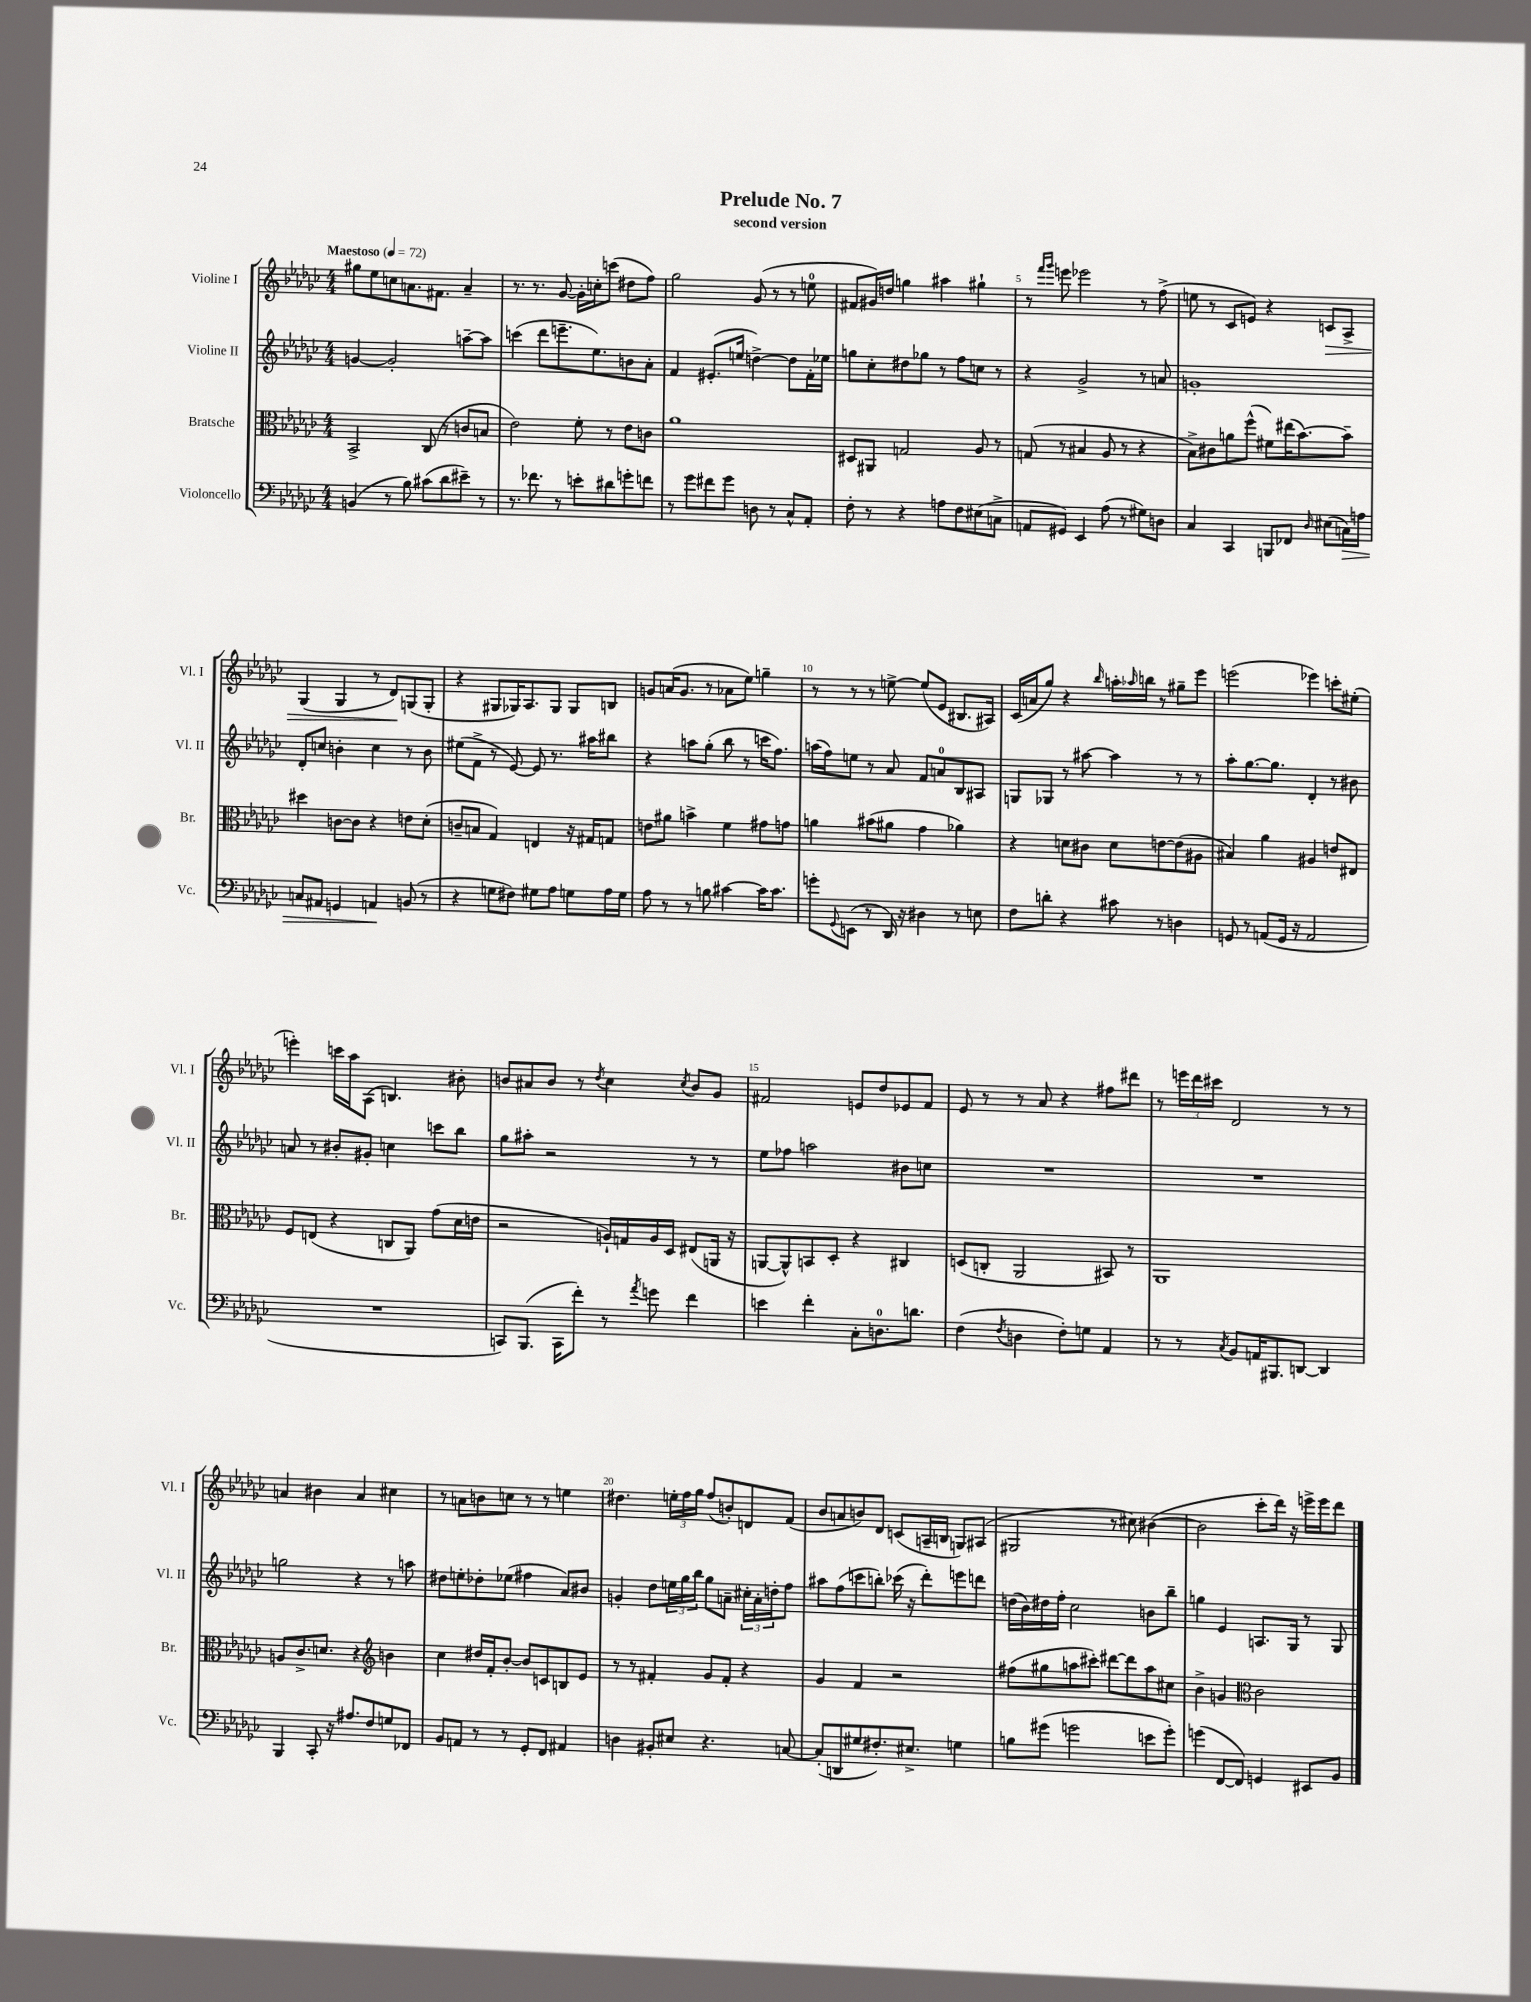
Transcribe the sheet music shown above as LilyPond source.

\header { title = "Prelude No. 7" subtitle = "second version" }
<<
\new StaffGroup <<
\new Staff = "s0" \with { instrumentName = "Violine I" shortInstrumentName = "Vl. I" } {
    \clef treble \key ges \major \numericTimeSignature \time 4/4 \tempo "Maestoso" 4 = 72
    gis''8 ees''8 c''8 a'8. fis'8. a'4-- |
    r8. r8. ges'8~ ges'16-. c''16-. c'''8( dis''8 f''8) |
    ges''2 ges'8( r8 r8 e''8-0 |
    fis'8 gis'16) d''16 g''4 ais''4 gis''4-! |
    r8 \grace { f'''16 ges'''16 } e'''8 ees'''2 r8 f''8->( |
    e''8 r8 ces'8 e'8) r4 c'8\> aes8-> |
    ges4( ges4 r8 des'8\!) g8( g8-. |
    r4 gis8 ges16) aes8. ges8 ges8 b8 |
    g'8 a'16( g'8. r8 aes'8 ees''8) g''4-- |
    r8 r8 r8 e''8~-> e''8( ees'8 bis8. ais16) |
    ces'16( a'16 ges''8) r4 \grace { bes''16 } a''16-. \grace { aes''16 } b''16 r8 gis''8-- ees'''8 |
    e'''2( ees'''4) c'''8-. eis''8-.( |
    e'''4-.) c'''16 aes''16 aes8( b4.) bis'8-. |
    b'8 ais'8 b'8 r8 \acciaccatura { des''8 } ces''4 \acciaccatura { ces''8 } b'8 ges'8 |
    fis'2 e'8 des''8 ees'8 fis'8 |
    ees'8 r8 r8 aes'8 r4 fis''8 dis'''8 |
    r8 \tuplet 3/2 { e'''16 des'''16 cis'''16 } des'2 r8 r8 |
    a'4 bis'4 a'4 cis''4 |
    r8 a'8 b'8 c''8 r8 r8 e''4 |
    dis''4. \tuplet 3/2 { e''16-. f''16 ges''16 } f''8( b'8-.) d'8 f'8( |
    bes'8 a'8 b'8) des'8 c'8( a16-- b16 g8) ais8( |
    gis2 r8 cis''8) bis'4~( |
    bis'2 ces'''8-. des'''16) r16 e'''16-> e'''16 des'''8 \bar "|." |
}
\new Staff = "s1" \with { instrumentName = "Violine II" shortInstrumentName = "Vl. II" } {
    \clef treble \key ges \major \numericTimeSignature \time 4/4
    g'4~ g'2-. a''8~-- a''8 |
    c'''4( des'''8 e'''8.-- ees''8.) b'8 aes'8-. |
    f'4 eis'8.-.( e''16 d''4~->) d''8 f'16-. ees''16 |
    g''8 ces''8-. dis''8 ges''8 r8 f''8 c''8 r8 |
    r4 ges'2-> r8 a'8 |
    g'1-. |
    des'8-. c''8 b'4-. c''4 r8 b'8 |
    eis''8( f'8-> r8 ees'8~) ees'8 r8. ais''16 bis''8 |
    r4 a''8 ges''8-.( bes''8 r8 c'''16 f''8.) |
    a''16( f''16) e''8 r8 aes'8 f'8 a'8-0 bes8 ais8 |
    g8 ges8 r8 ais''8~ ais''4 r8 r8 |
    aes''8-. ges''8.~ ges''8. des'4-. r8 bis'8 |
    a'8 r8 bis'8-. gis'8-. c''4 c'''8 bes''8 |
    ges''8 ais''8-. r2 r8 r8 |
    ees''8 fes''8 a''2 bis'8 c''8 |
    R1 |
    R1 |
    g''2 r4 r8 a''8 |
    dis''8 e''8-. des''8-. ees''8( fis''4 aes'8) bis'8 |
    g'4-. des''8 \tuplet 3/2 { e''16 ges''16 bes''16 } ges''8 a'8-- \tuplet 3/2 { cis''16-. a'16-. d''16-. } f''8 |
    ais''8 f''8( c'''8 b''8-.) ces'''16( r16 des'''8-.) e'''8 d'''8 |
    d''16( bes'16) dis''16 f''16-. ces''2 b'8 bes''8-- |
    g''4 ees'4 a8. ges16 r8 ges8 \bar "|." |
}
\new Staff = "s2" \with { instrumentName = "Bratsche" shortInstrumentName = "Br." } {
    \clef alto \key ges \major \numericTimeSignature \time 4/4
    bes,2-> ces8( r8 c'8 b8 |
    ees'2) f'8-. r8 ees'8 c'8 |
    aes'1 |
    dis8 ais,8 g2 aes8 r8 |
    g8( r8 bis4 aes8 r8 r4 |
    bes8->) cis'8 a'8 f''8-^( fis'8) eis''16( bes'8.~) bes'8-- |
    dis''4 c'8~ c'8 r4 e'8 des'8-.( |
    c'8-- b8 ges4) e4 r16 gis16 g8 |
    e'8 ais'8 b'4-> f'4 gis'8 g'8 |
    a'4 bis'8( ais'8 ges'4 aes'4) |
    r4 d'8 cis'8 d'8 e'8~ e'8( ais8 |
    bis4) aes'4 ais4 e'8 eis8 |
    f8 e8( r4 c8 aes,8) ges'8( des'16 e'16 |
    r2 a16-!) g16 a16 des16 eis8( a,16 r16 |
    a,8~ a,8-^) b,8 des8-. r4 cis4 |
    d8( c8-. aes,2 bis,8) r8 |
    aes,1 |
    a8 ces'8.-> d'8. r4 \clef treble b'4 |
    ces''4 dis''16 f'16-. bes'8~-. bes'8 c'8 b8 ees'8 |
    r8 r8 fis'4-. ges'8 fis'8-. r4 |
    ges'4 f'4 r2 |
    fis''8( gis''8 a''8 cis'''8-.) dis'''8~ dis'''8 a''8 cis''8 |
    bes'4-> g'4 \clef alto ces'2 \bar "|." |
}
\new Staff = "s3" \with { instrumentName = "Violoncello" shortInstrumentName = "Vc." } {
    \clef bass \key ges \major \numericTimeSignature \time 4/4
    b,4( r8 bes8) cis'8( des'8 eis'8--) r8 |
    r8. fes'8. r8 e'8-. dis'8 g'8-. f'8 |
    r8 ges'8 fis'8 ges'8 d8 r8 ces8-^ aes,8-. |
    f8-. r8 r4 a8 f8 eis8( c8-> |
    a,8 gis,8) ees,4 aes8( r8 gis8) d8 |
    ces4 ces,4 b,,8 fes,8 \grace { des16 } eis8( c16\>) a16 |
    c8 ais,8 g,4 a,4\! b,8( r8 |
    r4 g8 fis8) gis8 aes8 g8 aes16 g16 |
    aes8 r8 r8 b8 cis'4~ cis'16 cis'8. |
    g'8-. \appoggiatura { ges,8 } e,8( r8 des,16) r16 dis4 r8 e8 |
    f8 d'8-. r4 cis'8 r8 d4 |
    g,8 r8 a,8( g,16 r16 a,2 |
    R1 |
    c,8) bes,,8.( c,16 f'8-.) r8 \acciaccatura { aes'8 } g'8 f'4 |
    e'4 f'4-. ces8-. d8.-0 d'8. |
    f4( \acciaccatura { f8 } d4 f8-.) g8 aes,4 |
    r8 r8 \acciaccatura { ces8 } bes,8 a,16 bis,,8. d,8~ d,4 |
    bes,,4 ces,8-. r16 ais8. f8 g8 fes,8 |
    bes,8 a,8 r8 r8 ges,8-. f,8 ais,4 |
    d4 bis,8-. eis8 r4. c8~ |
    c8-.( d,8 gis8 fis8.-.) eis8.-> g4 |
    b8 gis'8( g'2 e'8 g'8-.) |
    g'4( f,8~ f,8) g,4 eis,8 bes,8 \bar "|." |
}
>>
>>
\layout { \context { \Score \override BarNumber.break-visibility = ##(#f #t #t) barNumberVisibility = #(every-nth-bar-number-visible 5) } }
